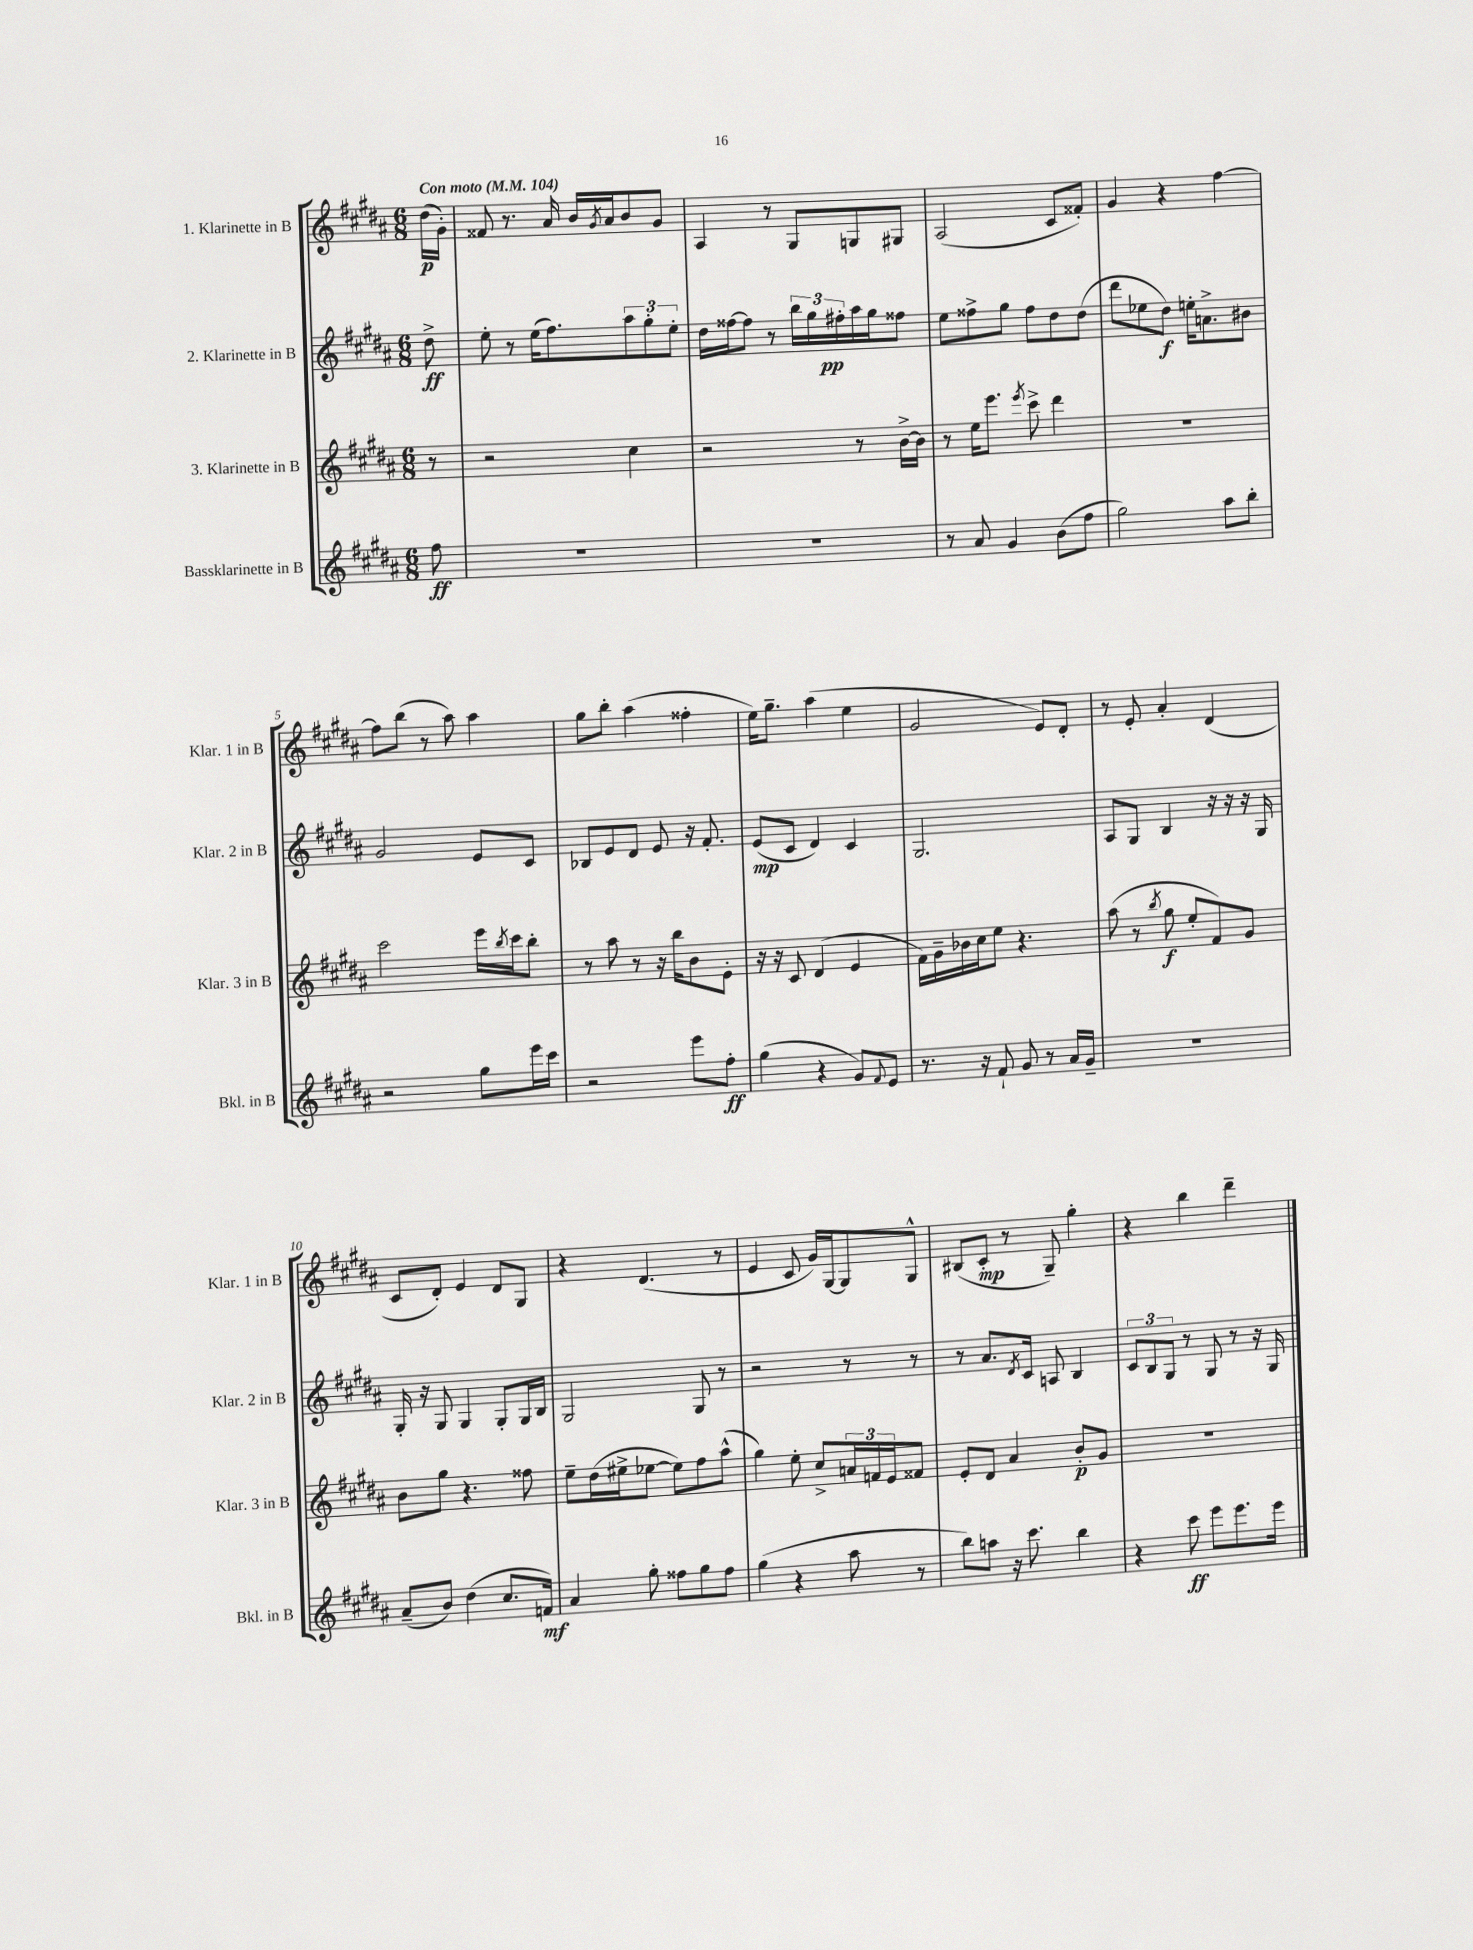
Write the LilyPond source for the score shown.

<<
\new StaffGroup <<
\new Staff = "s0" \with { instrumentName = "1. Klarinette in B" shortInstrumentName = "Klar. 1 in B" } {
    \clef treble \key b \major \numericTimeSignature \time 6/8 \partial 8 \tempo "Con moto" 4 = 104
    dis''16\p( gis'16-.) |
    fisis'8 r8. ais'16 b'16 \acciaccatura { gis'8 } ais'16 b'8 gis'8 |
    ais4 r8 gis8 g8 gis8 |
    ais2( cis'8 fisis'8-.) |
    gis'4 r4 fis''4~ |
    fis''8 b''8( r8 ais''8) ais''4 |
    gis''8 b''8-. ais''4( fisis''4-. |
    e''16) gis''8.-- ais''4( e''4 |
    gis'2 e'8) dis'8-. |
    r8 e'8-. ais'4-. dis'4( |
    cis'8 dis'8-.) e'4 dis'8 gis8 |
    r4 dis'4.( r8 |
    e'4 cis'8 gis'16) gis16~ gis8 gis8-^ |
    bis8( cis'8-.\mp r8 gis8--) gis''4-. |
    r4 b''4 dis'''4-- \bar "|." |
}
\new Staff = "s1" \with { instrumentName = "2. Klarinette in B" shortInstrumentName = "Klar. 2 in B" } {
    \clef treble \key b \major \numericTimeSignature \time 6/8 \partial 8
    dis''8->\ff |
    e''8-. r8 e''16( fis''8.) \tuplet 3/2 { ais''8 gis''8-. e''8-. } |
    dis''16 fisis''16~ fisis''8 r8 \tuplet 3/2 { b''16 gis''16 fis''16-.\pp } ais''16 gis''16 fisis''8 |
    e''8 fisis''8-> gis''8 fisis''8 dis''8 dis''8( |
    dis'''8 ees''8 dis''8\f) e''16-. a'8.-> bis'8 |
    gis'2 e'8 cis'8 |
    bes8 e'8 dis'8 e'8 r16 fis'8.-. |
    e'8\mp( cis'8 dis'4) cis'4 |
    gis2. |
    ais8 gis8 b4 r16 r16 r16 gis16 |
    gis16-. r16 gis8 gis4 gis8-. gis16 b16 |
    gis2 gis8 r8 |
    r2 r8 r8 |
    r8 ais'8. \acciaccatura { dis'8 } cis'16 a8 b4 |
    \tuplet 3/2 { cis'8 b8 gis8 } r8 gis8 r8 r16 gis16 \bar "|." |
}
\new Staff = "s2" \with { instrumentName = "3. Klarinette in B" shortInstrumentName = "Klar. 3 in B" } {
    \clef treble \key b \major \numericTimeSignature \time 6/8 \partial 8
    r8 |
    r2 cis''4 |
    r2 r8 b'16~-> b'16 |
    r8 e''16 e'''8. \acciaccatura { e'''8 } cis'''8-> dis'''4 |
    R2. |
    cis'''2 e'''16 \acciaccatura { b''8 } cis'''16 b''8-. |
    r8 ais''8 r8 r16 b''16 b'8 e'8-. |
    r16 r16 cis'8 dis'4( e'4 |
    fis'16) gis'16-- bes'16 cis''16 e''8 r4. |
    ais''8( r8 \acciaccatura { b''8 } gis''8\f e''8-. fis'8) gis'8 |
    b'8 gis''8 r4. fisis''8 |
    e''8-- dis''16( eis''16-> ees''8~ ees''8) fis''8 ais''8-^( |
    gis''4) e''8-. cis''8-> \tuplet 3/2 { a'16 f'16 e'16 } fisis'8 |
    e'8-. dis'8 ais'4 b'8-.\p gis'8 |
    R2. \bar "|." |
}
\new Staff = "s3" \with { instrumentName = "Bassklarinette in B" shortInstrumentName = "Bkl. in B" } {
    \clef treble \key b \major \numericTimeSignature \time 6/8 \partial 8
    fis''8\ff |
    R2. |
    R2. |
    r8 ais'8 gis'4 b'8( fis''8 |
    gis''2) ais''8 b''8-. |
    r2 gis''8 e'''16 cis'''16 |
    r2 e'''8 fis''8-.\ff |
    gis''4( r4 gis'8) \appoggiatura { fis'8 } e'8 |
    r8. r16 fis'8-! gis'8 r8 ais'16 gis'16-- |
    R2. |
    ais'8--( b'8) dis''4( cis''8. f'16\mf) |
    ais'4 gis''8-. fisis''8 gis''8 fisis''8 |
    gis''4( r4 ais''8 r8 |
    b''8) a''8 r16 cis'''8. b''4 |
    r4 cis'''8\ff e'''8 e'''8. e'''16 \bar "|." |
}
>>
>>
